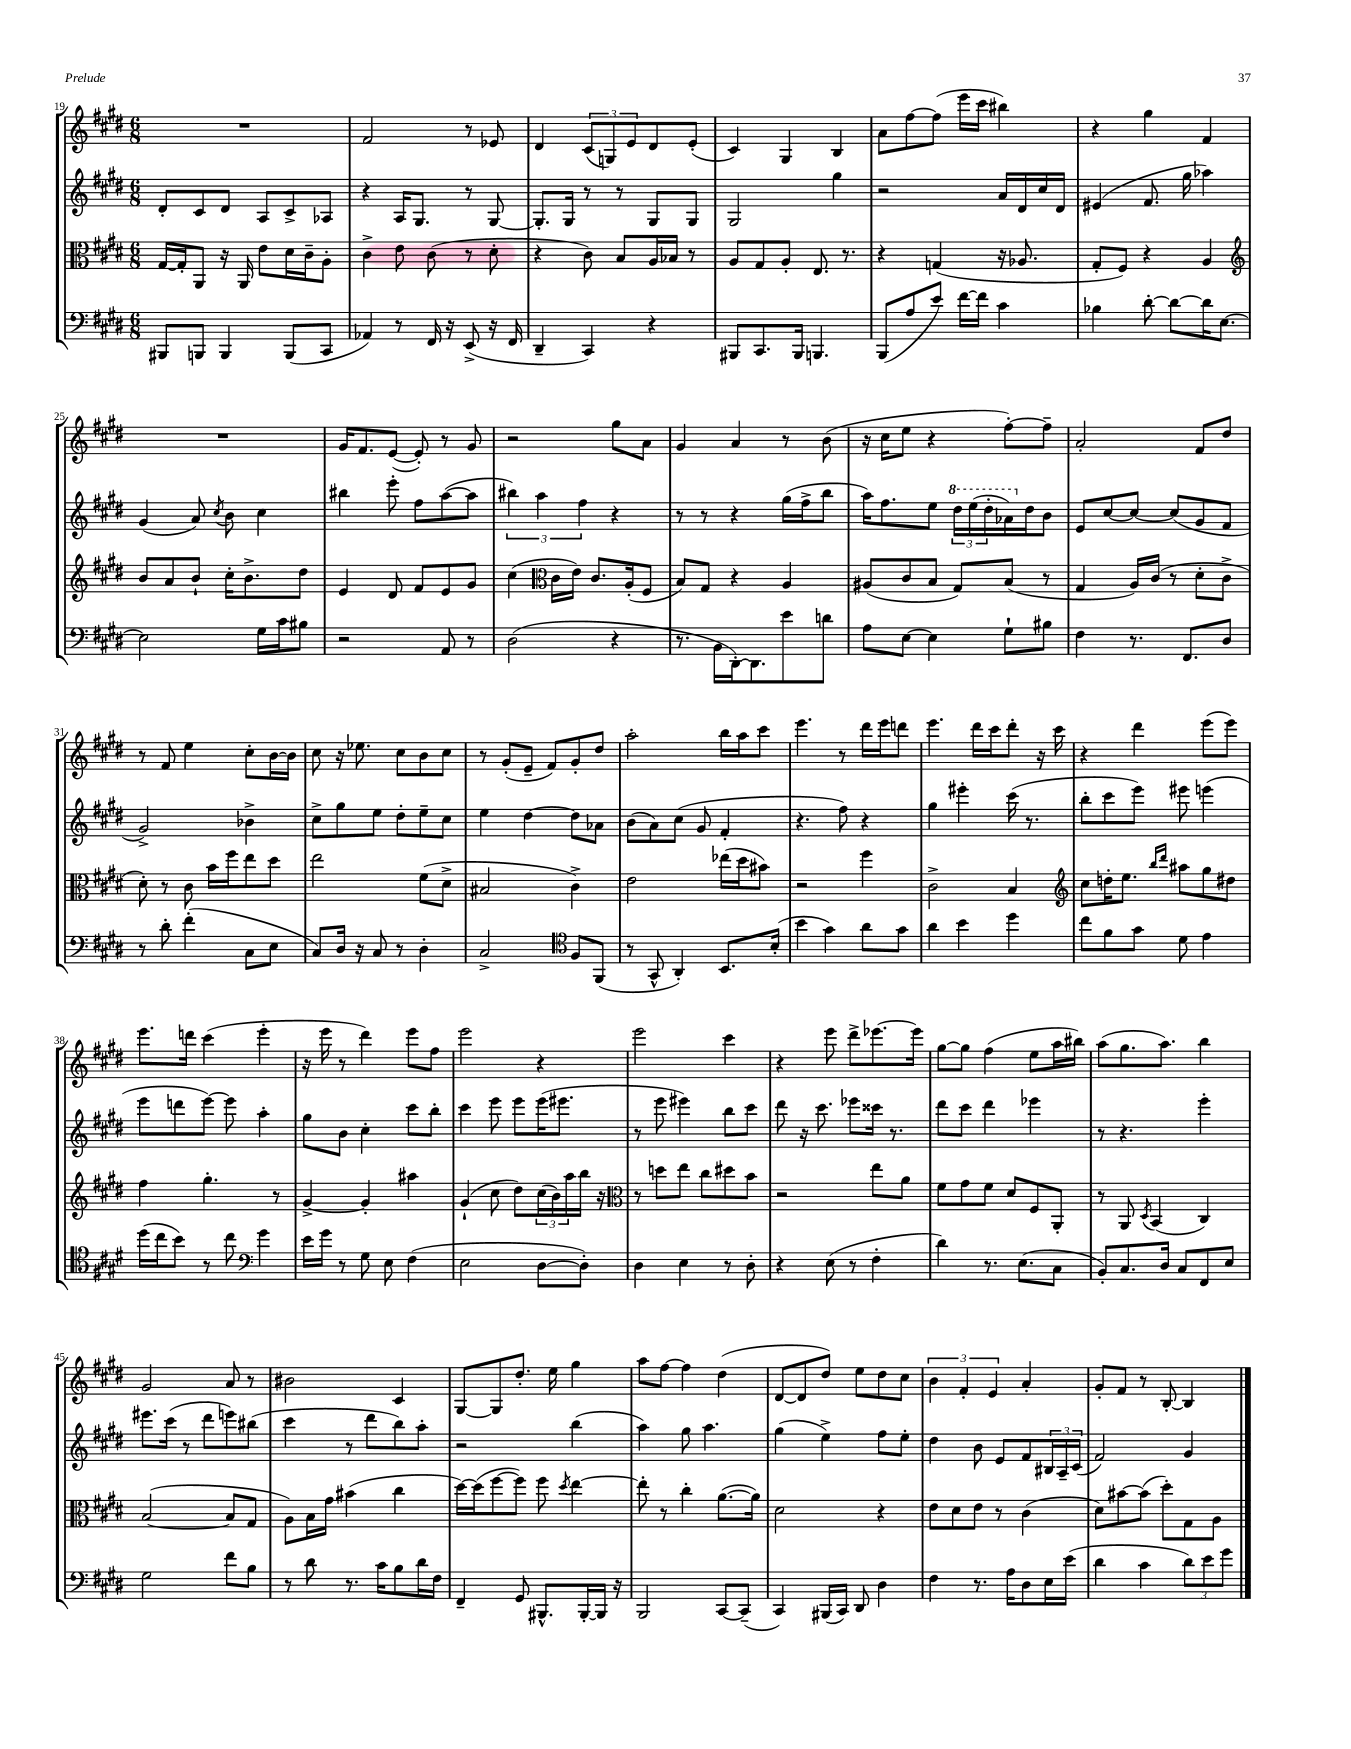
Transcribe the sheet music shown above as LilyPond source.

<<
\new StaffGroup <<
\new Staff = "s0" {
    \clef treble \key e \major \numericTimeSignature \time 6/8
    R2. |
    fis'2 r8 ees'8 |
    dis'4 \tuplet 3/2 { cis'8( g8) e'8 } dis'8 e'8-.( |
    cis'4) gis4 b4 |
    a'8 fis''8~ fis''8( e'''16 cis'''16 bis''4) |
    r4 gis''4 fis'4 |
    R2. |
    gis'16 fis'8. e'8~( e'8-.) r8 gis'8 |
    r2 gis''8 a'8 |
    gis'4 a'4 r8 b'8( |
    r16 cis''16 e''8 r4 fis''8~-.) fis''8-- |
    a'2-. fis'8 dis''8 |
    r8 fis'8 e''4 cis''8-. b'16~ b'16 |
    cis''8 r16 ees''8. cis''8 b'8 cis''8 |
    r8 gis'8-.( e'8-- fis'8) gis'8-. dis''8 |
    a''2-. b''16 a''16 cis'''8 |
    e'''4. r8 dis'''16 e'''16 d'''8 |
    e'''4. dis'''16 cis'''16 dis'''8-. r16 cis'''16 |
    r4 dis'''4 e'''8( e'''8) |
    e'''8. d'''16 cis'''4( e'''4-. |
    r16 e'''16 r8 dis'''4) e'''8 fis''8 |
    e'''2 r4 |
    e'''2 cis'''4 |
    r4 e'''8 dis'''8-> ees'''8.~ ees'''16 |
    gis''8~ gis''8 fis''4( e''8 a''16 bis''16) |
    a''8( gis''8. a''8.) b''4 |
    gis'2 a'8 r8 |
    bis'2 cis'4 |
    gis8~ gis8 dis''8.-. e''16 gis''4 |
    a''8 fis''8~ fis''4 dis''4( |
    dis'8~ dis'8 dis''8) e''8 dis''8 cis''8 |
    \tuplet 3/2 { b'4 fis'4-. e'4 } a'4-. |
    gis'8-. fis'8 r8 b8~-. b4 \bar "|." |
}
\new Staff = "s1" {
    \clef treble \key e \major \numericTimeSignature \time 6/8
    dis'8-. cis'8 dis'8 a8 cis'8-> aes8 |
    r4 a16 gis8. r8 gis8~ |
    gis8.-. gis16 r8 r8 gis8 gis8 |
    gis2 gis''4 |
    r2 a'16 dis'16 cis''16 dis'16 |
    eis'4( fis'8. gis''16 aes''4) |
    gis'4( a'8) \acciaccatura { cis''8 } b'8 cis''4 |
    bis''4 e'''8-. fis''8 a''8~( a''8 |
    \tuplet 3/2 { bis''4) a''4 fis''4 } r4 |
    r8 r8 r4 gis''16( fis''16-> b''8 |
    a''16) fis''8. e''8 \tuplet 3/2 { \ottava #1 dis'''16 e'''16( dis'''16-. } aes''16) \ottava #0 dis''16 b'8 |
    e'8 cis''8~ cis''8~ cis''8( gis'8 fis'8 |
    gis'2->) bes'4-> |
    cis''8-> gis''8 e''8 dis''8-. e''8-- cis''8 |
    e''4 dis''4~ dis''8 aes'8 |
    b'8( a'8) cis''8( gis'8 fis'4-. |
    r4. fis''8) r4 |
    gis''4 eis'''4-. cis'''16( r8. |
    b''8-. cis'''8 e'''8) eis'''8 e'''4( |
    e'''8 d'''8 e'''8~) e'''8 a''4-. |
    gis''8 b'8 cis''4-. cis'''8 b''8-. |
    cis'''4 e'''8 e'''8 e'''16( eis'''8. |
    r8 e'''8 eis'''4) b''8 cis'''8 |
    dis'''8 r16 cis'''8. ees'''8 cisis'''16 r8. |
    dis'''8 cis'''8 dis'''4 ees'''4 |
    r8 r4. e'''4-. |
    eis'''8. cis'''16( r8 dis'''8 e'''8) bis''8( |
    cis'''4 r8 dis'''8 b''8) a''8-. |
    r2 b''4( |
    a''4) gis''8 a''4. |
    gis''4( e''4->) fis''8 e''8-. |
    dis''4 b'8 e'8 fis'8 \tuplet 3/2 { bis16 a16-- cis'16( } |
    fis'2) gis'4 \bar "|." |
}
\new Staff = "s2" {
    \clef alto \key e \major \numericTimeSignature \time 6/8
    gis16~ gis16-. a,8 r16 a,16 e'8 dis'16 cis'16-- a8-. |
    cis'4-> e'8 cis'8( r8 dis'8-. |
    r4 cis'8) b8 a16 bes16 r8 |
    a8 gis8 a8-. e8. r8. |
    r4 g4( r16 aes8. |
    gis8-. fis8) r4 a4 |
    \clef treble b'8 a'8 b'8-! cis''16-. b'8.-> dis''8 |
    e'4 dis'8 fis'8 e'8 gis'8 |
    cis''4( \clef alto cis'16 e'16) cis'8. a16-.( fis8 |
    b8) gis8 r4 a4 |
    ais8( cis'8 b8 gis8) b8( r8 |
    gis4 a16) cis'16( r8 dis'8-. cis'8-> |
    dis'8-.) r8 cis'8 b'16 fis''16 e''8 dis''8 |
    e''2 fis'8( dis'8-> |
    bis2 cis'4->) |
    e'2 ees''16( dis''16 bis'8) |
    r2 fis''4 |
    cis'2-> b4 |
    \clef treble cis''8 d''16-. e''8. \grace { b''16 dis'''16 } ais''8 gis''8 dis''8 |
    fis''4 gis''4.-. r8 |
    gis'4~-> gis'4-. ais''4 |
    gis'4-!( cis''8 dis''8) \tuplet 3/2 { cis''16( b'16) a''16 } b''16 r16 |
    \clef alto r8 d''8 e''8 cis''8 dis''8 b'8 |
    r2 e''8 a'8 |
    fis'8 gis'8 fis'8 dis'8 fis8 a,8-. |
    r8 a,8 \acciaccatura { dis8 } b,4( cis4) |
    b2~( b8 gis8 |
    a8) b16 gis'16 bis'4( cis''4 |
    dis''16~) dis''16( fis''8~ fis''8) fis''8 \acciaccatura { dis''8 } e''4~ |
    e''8-. r8 cis''4-. a'8.~( a'16) |
    dis'2 r4 |
    e'8 dis'8 e'8 r8 cis'4( |
    dis'8) bis'8~ bis'8( dis''8-.) gis8 a8 \bar "|." |
}
\new Staff = "s3" {
    \clef bass \key e \major \numericTimeSignature \time 6/8
    bis,,8 b,,8 b,,4 b,,8( cis,8 |
    aes,4) r8 fis,16 r16 e,8->( r16 fis,16 |
    dis,4-- cis,4) r4 |
    bis,,8 cis,8. bis,,16 b,,4. |
    b,,8( a8 e'8) fis'16~ fis'16 cis'4 |
    bes4 dis'8~-. dis'8~ dis'16 e8.~ |
    e2 gis16 cis'16 bis8 |
    r2 a,8 r8 |
    dis2( r4 |
    r8. b,16 dis,16~-.) dis,8. e'8 d'8 |
    a8 e8~ e4 gis8-! bis8 |
    fis4 r8. fis,8. dis8 |
    r8 dis'8-. fis'4-.( cis8 e8 |
    cis8) dis16 r16 cis8 r8 dis4-. |
    cis2-> \clef tenor fis8 fis,8( |
    r8 gis,8-^ a,4-.) b,8. b16-.( |
    b'4 gis'4) a'8 gis'8 |
    a'4 b'4 dis''4 |
    cis''8 fis'8 gis'8 dis'8 e'4 |
    dis''16( cis''16 b'8) r8 cis''8 \clef bass gis'4 |
    e'16 gis'16 r8 gis8 e8 fis4( |
    e2 dis8~ dis8-.) |
    dis4 e4 r8 dis8-. |
    r4 e8( r8 fis4-. |
    dis'4) r8. e8.( cis8 |
    b,8-.) cis8. dis16 cis8 fis,8 e8 |
    gis2 fis'8 b8 |
    r8 dis'8 r8. cis'16 b8 dis'16 fis16 |
    fis,4-- gis,8 bis,,8.-^ bis,,16~-. bis,,16 r16 |
    b,,2 cis,8~ cis,8--( |
    cis,4) bis,,16( cis,16) dis,8 dis4 |
    fis4 r8. a16 dis8 e16 e'16( |
    dis'4 cis'4 \tuplet 3/2 { dis'8) e'8 gis'8 } \bar "|." |
}
>>
>>
\layout { \context { \Score currentBarNumber = #19 } }
